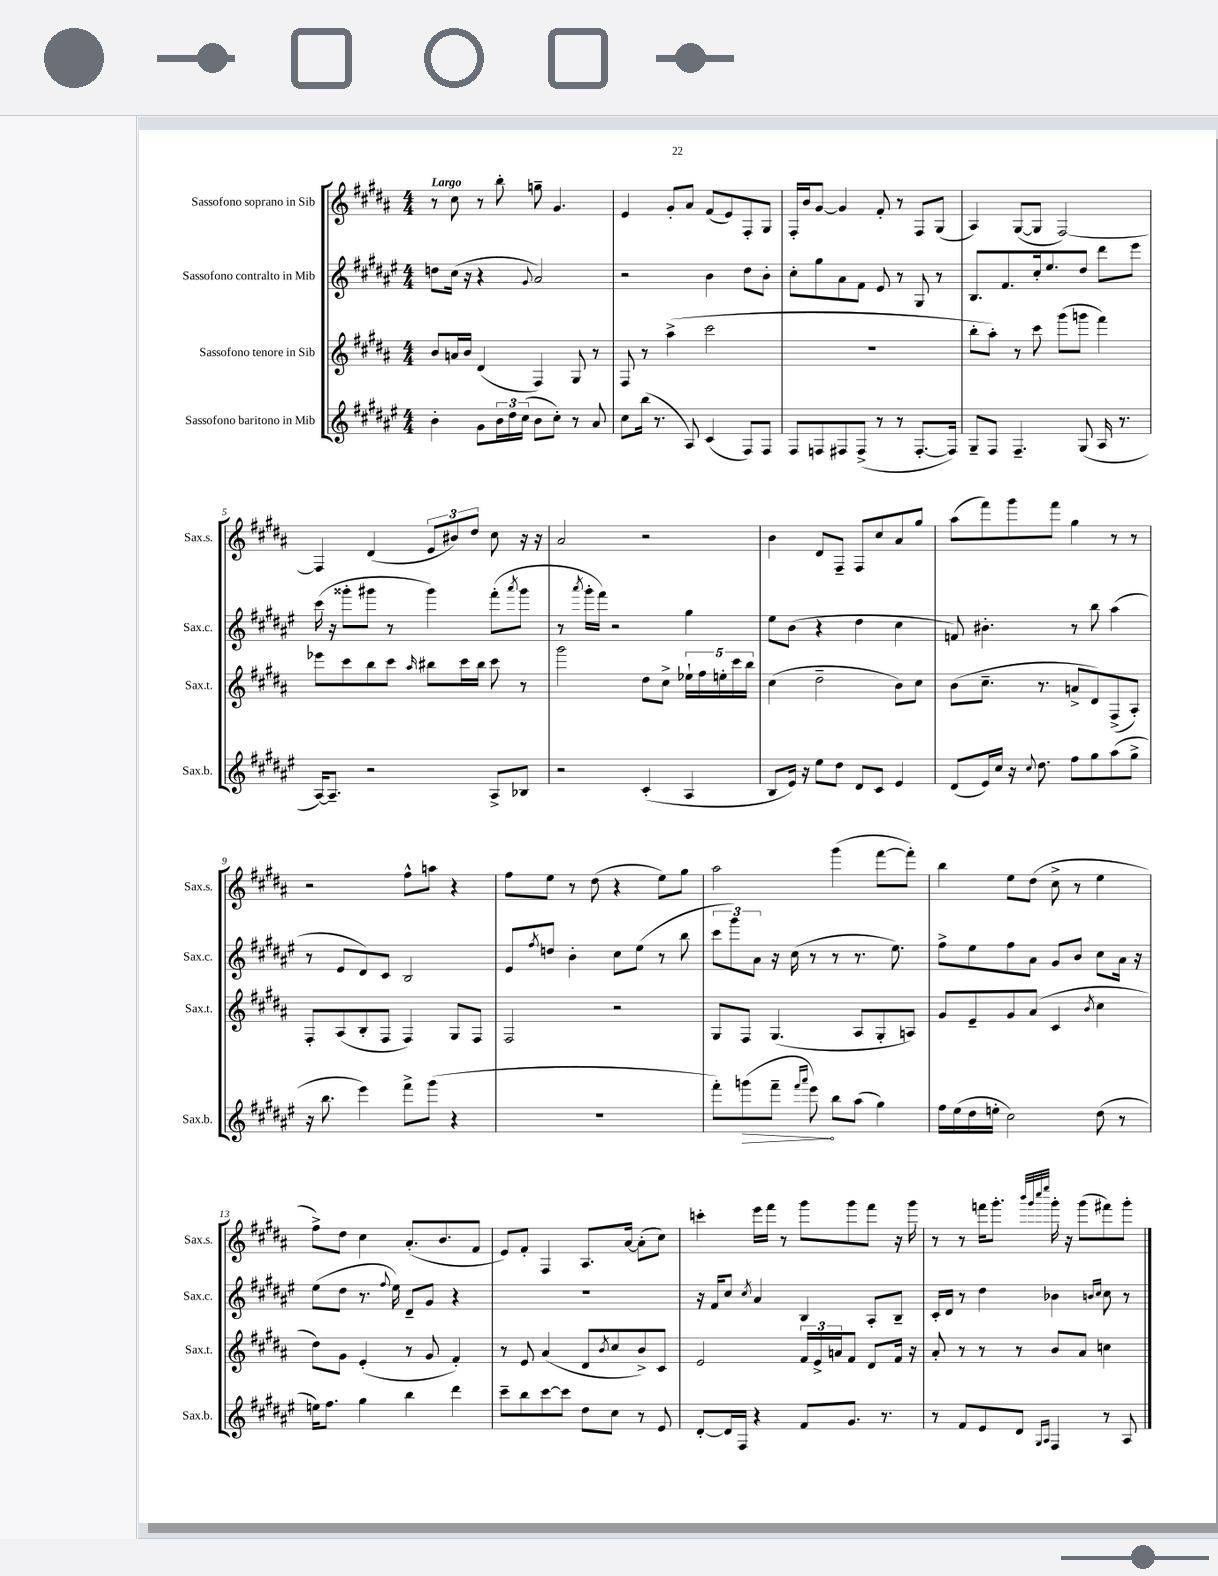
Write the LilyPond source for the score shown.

<<
\new StaffGroup <<
\new Staff = "s0" \with { instrumentName = "Sassofono soprano in Sib" shortInstrumentName = "Sax.s." } {
    \clef treble \key b \major \numericTimeSignature \time 4/4 \tempo "Largo"
    r8 cis''8 r8 b''8-. g''8-- gis'4. |
    e'4 gis'8-. ais'8 fis'8( e'8) fis8-. gis8 |
    fis16-. b'16 gis'8~ gis'4 fis'8-. r8 fis8 gis8( |
    ais4) gis8~( gis8 fis2~) |
    fis4 dis'4( \tuplet 3/2 { e'8 bis'8) dis''8 } cis''8 r16 r16 |
    ais'2 r2 |
    b'4 dis'8 fis8-- fis8 cis''8 ais'8 gis''8 |
    ais''8( fis'''8) gis'''8 fis'''8 gis''4 r8 r8 |
    r2 fis''8-^ a''8 r4 |
    fis''8 e''8 r8 dis''8( r4 e''8) gis''8 |
    ais''2 gis'''4( fis'''8~ fis'''8-.) |
    b''4 e''8 dis''8( cis''8-> r8 e''4 |
    fis''8->) dis''8 cis''4 ais'8.-.( b'8. fis'8 |
    e'8) fis'8-. fis4 ais8. ais'16~ ais'8-.( cis''8) |
    c'''4-. e'''16 fis'''16 r8 gis'''8 gis'''8 fis'''8 r16 gis'''16 |
    r8 r8 f'''16 gis'''8.-. \grace { b'''32 gis'''32 cis''''32 e''''32 } gis'''16-. r16 gis'''8( fis'''8) gis'''8-. \bar "|." |
}
\new Staff = "s1" \with { instrumentName = "Sassofono contralto in Mib" shortInstrumentName = "Sax.c." } {
    \clef treble \key fis \major \numericTimeSignature \time 4/4
    d''8 cis''16( r16 r4 \appoggiatura { gis'8 } ais'2) |
    r2 b'4 dis''8 b'8-. |
    cis''8-. gis''8 ais'8 fis'8 eis'8 r8 gis8 r8 |
    b8. fis'8. cis''16-. eis''8. dis''8 dis'''8 eis'''8 |
    cis'''16( r16 gisis'''8-. gis'''8 r8 gis'''4) fis'''8-.( \acciaccatura { ais'''8 } gis'''8 |
    r8 \acciaccatura { ais'''8 } gis'''16-. fis'''16) r2 gis''4 |
    eis''8 b'8( r4 dis''4 cis''4 |
    f'8) bis'4.-. r8 b''8 ais''4( |
    r8 eis'8 dis'8) cis'8 b2 |
    eis'8 \acciaccatura { fis''8 } d''8 b'4-. cis''8 eis''8( r8 b''8 |
    \tuplet 3/2 { cis'''8 gis'''8) ais'8 } r16 cis''16( r8 r8 r8. eis''8.) |
    fis''8-> eis''8 fis''8 ais'8 gis'8 b'8 cis''8 ais'16 r16 |
    eis''8( dis''8 r8. \appoggiatura { fis''8 } eis''16) dis'8-- gis'8 r4 |
    R1 |
    r16 fis'16 cis''8 \acciaccatura { cis''8 } ais'4 b4 ais8-. b8-- |
    cis'16-. dis'16 r8 dis''4 bes'4 \grace { b'16 cis''16 } cis''8 r8 \bar "|." |
}
\new Staff = "s2" \with { instrumentName = "Sassofono tenore in Sib" shortInstrumentName = "Sax.t." } {
    \clef treble \key b \major \numericTimeSignature \time 4/4
    b'8 a'16 b'16 dis'4( fis4) gis8 r8 |
    fis8 r8 ais''4->( cis'''2 |
    R1 |
    b''8-. ais''8-.) r8 cis'''8 gis'''8( g'''8 fis'''4) |
    ees'''8 cis'''8 b''8 cis'''8 \grace { ais''16 } bis''8 cis'''16 bis''16 cis'''8 r8 |
    gis'''2 dis''8 cis''8-> \tuplet 5/4 { ees''16-! fis''16 e''16-. cis'''16 b''16 } |
    cis''4( dis''2-- b'8) cis''8 |
    b'8( cis''8.-- r8. a'8-> dis'8) fis8->( ais8-.) |
    fis8-. ais8( b8-. fis8 fis4) gis8 fis8 |
    fis2 r2 |
    gis8 fis8 gis4.( ais8 gis8-. a8) |
    gis'8 e'8-- gis'8 ais'8( cis'4 \acciaccatura { b'8 } cis''4 |
    dis''8) gis'8 e'4-.( r8 gis'8 fis'4-.) |
    r8 e'8 ais'4( dis'8 \acciaccatura { b'8 } cis''8 b'8->) cis'8 |
    e'2 \tuplet 3/2 { fis'16 e'16-> a'16 } fis'8 dis'8 fis'16 r16 |
    ais'8-. r8 r8 r8 b'8 ais'8 c''4 \bar "|." |
}
\new Staff = "s3" \with { instrumentName = "Sassofono baritono in Mib" shortInstrumentName = "Sax.b." } {
    \clef treble \key fis \major \numericTimeSignature \time 4/4
    b'4-. gis'8 \tuplet 3/2 { b'16 dis''16 cis''16( } b'8 cis''8-.) r8 ais'8 |
    cis''8 b''16( r8. ais8) cis'4( fis8) fis8 |
    fis8 f8 fis8 fis8->( r8 r8 fis8.~-. fis16) |
    gis8-- fis8 fis4.-- gis8( ais16 r8. |
    ais16~) ais8.-- r2 ais8-> bes8 |
    r2 cis'4-.( ais4 |
    b8 eis'16) r16 eis''8 dis''8 dis'8 cis'8 eis'4 |
    dis'8( eis'16) cis''16 r16 \appoggiatura { cis''8 } dis''8. fis''8 gis''8 ais''8( gis''8-> |
    r16 b''8. eis'''4) fis'''8-> gis'''8( r4 |
    R1 |
    fis'''8-.) \once \override Hairpin.circled-tip = ##t g'''8\>( fis'''8-- \grace { fis'''16 ais'''16 } eis'''8\!) b''8 ais''8( gis''4) |
    fis''16 eis''16( dis''16 e''16-. cis''2) dis''8( r8 |
    e''16) fis''8. gis''4 b''4 dis'''4 |
    cis'''8-- b''8 cis'''8~ cis'''8 dis''8 cis''8 r8 eis'8 |
    dis'8~-. dis'16 fis16 r4 fis'8 gis'8. r8. |
    r8 fis'8 eis'8 dis'8 \grace { gis16 ais16 } fis4 r8 ais8 \bar "|." |
}
>>
>>
